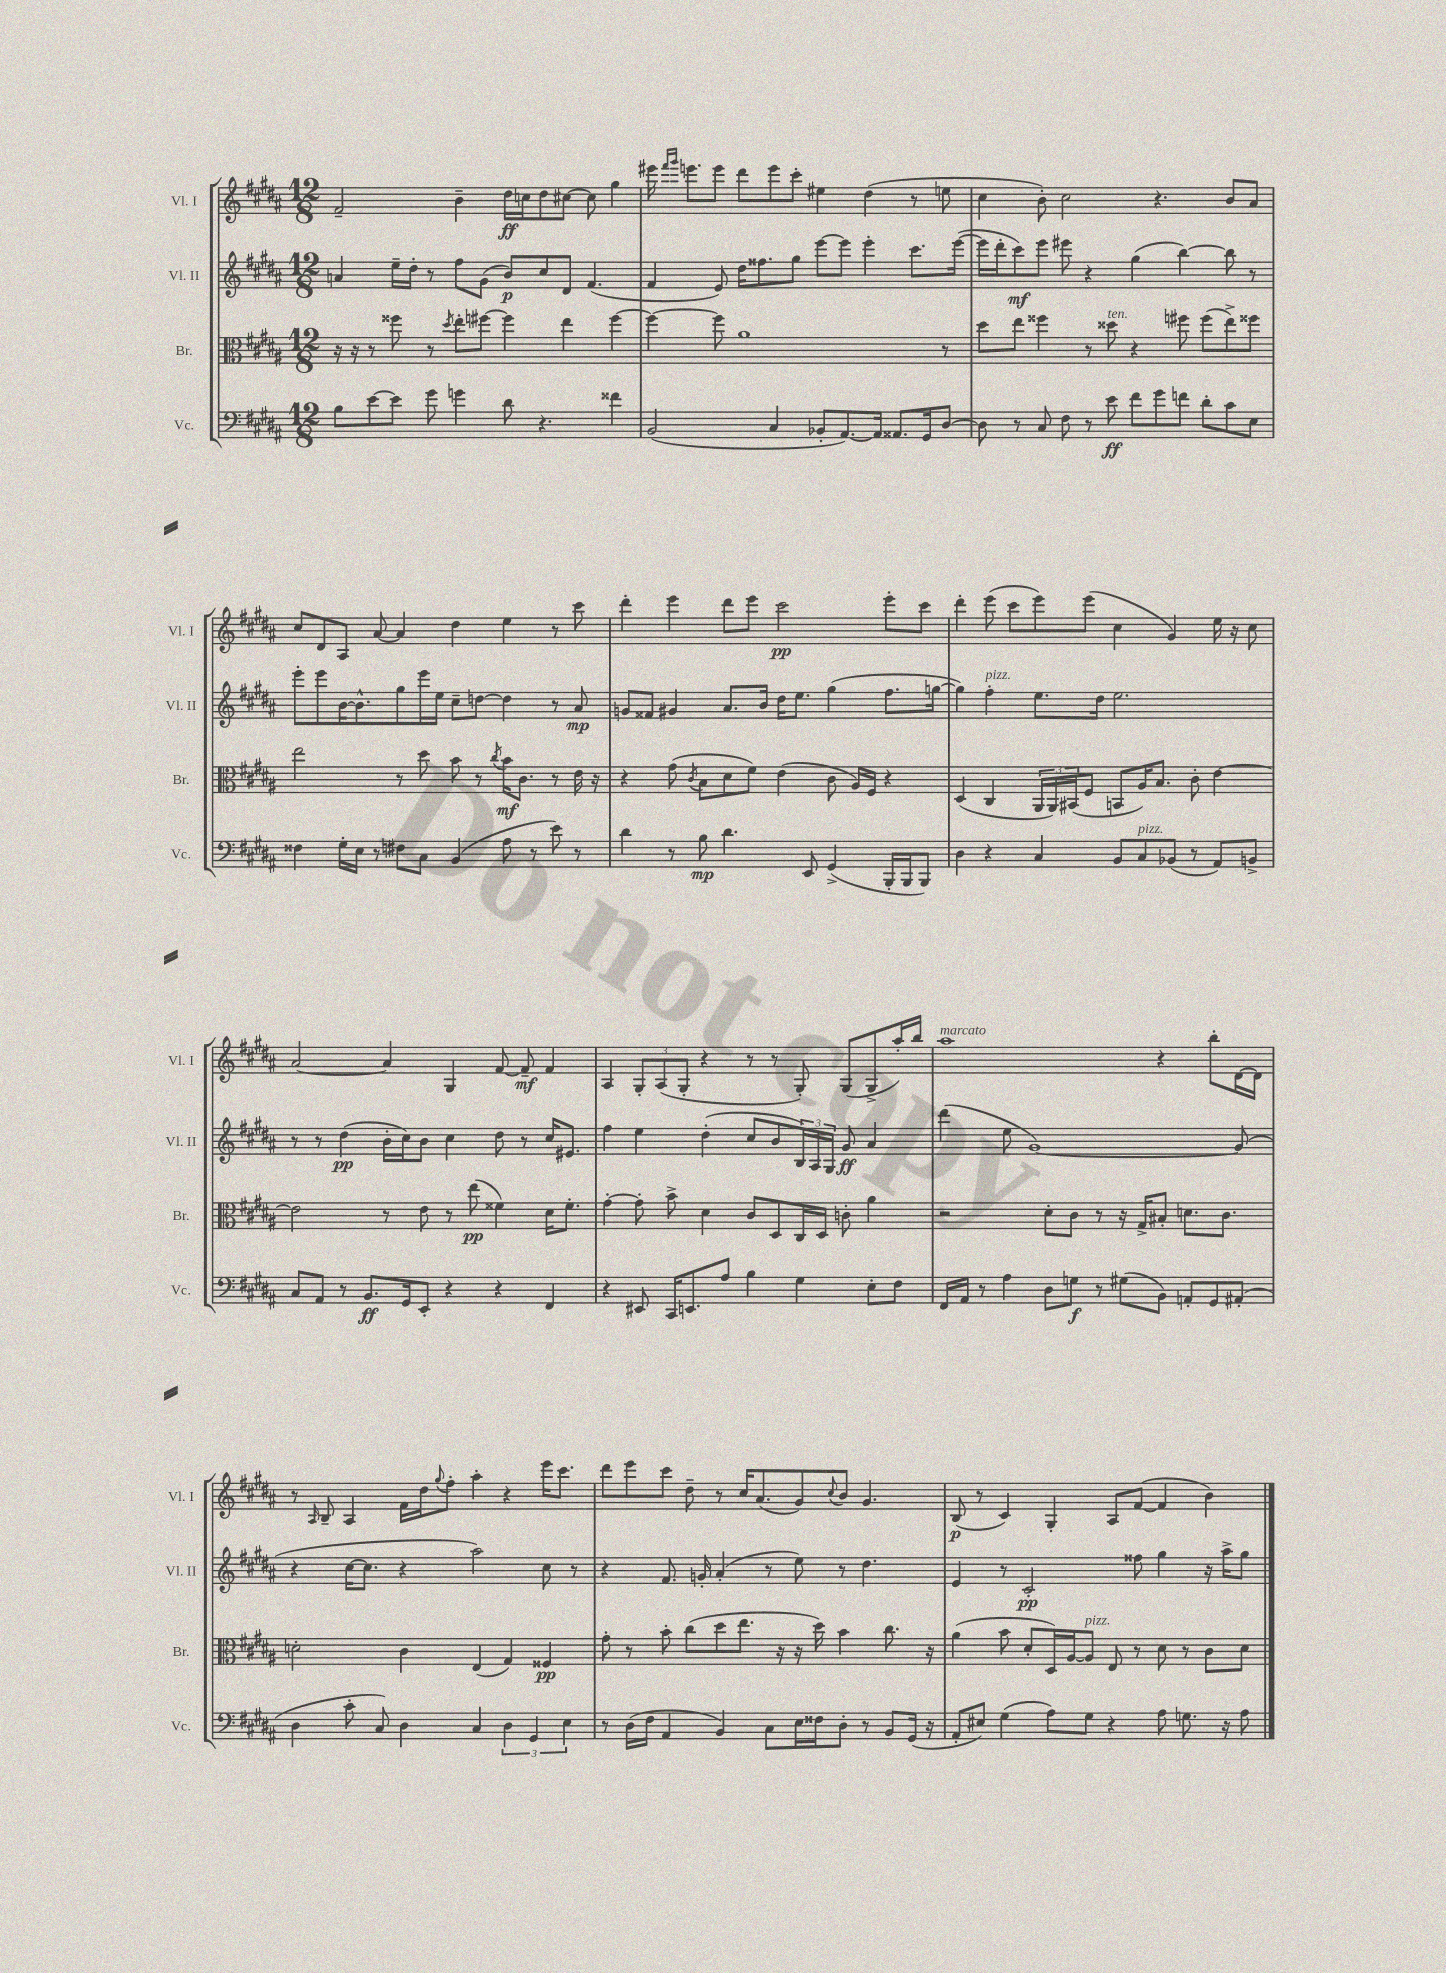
<<
\new StaffGroup <<
\new Staff = "s0" \with { instrumentName = "Vl. I" shortInstrumentName = "Vl. I" } {
    \clef treble \key b \major \numericTimeSignature \time 12/8
    fis'2-- b'4-- dis''16\ff c''16 dis''8 cis''8~ cis''8 gis''4 |
    eis'''16 \grace { fis'''16 gis'''16 } e'''8. e'''8 dis'''8 e'''8 cis'''8-. eis''4 dis''4( r8 e''8 |
    cis''4 b'8-.) cis''2 r4. b'8 ais'8 |
    cis''8 dis'8 ais8 ais'8~ ais'4 dis''4 e''4 r8 cis'''8 |
    dis'''4-. e'''4 dis'''8 e'''8 cis'''2\pp e'''8-. cis'''8 |
    dis'''4-. e'''8( cis'''8 e'''8) e'''8( cis''4 gis'4) e''16 r16 cis''8 |
    ais'2~ ais'4 gis4 fis'8~ fis'8--\mf fis'4 |
    ais4 \tuplet 3/2 { gis8-. ais8( gis8-. } r4 r8 r8 gis8-.) gis8( gis8-> ais''16-.) b''16 |
    ais''1^\markup { \italic "marcato" } r4 b''8-. dis'16~ dis'16 |
    r8 \grace { ais16 } b8-- ais4 fis'16 dis''16 \appoggiatura { gis''8 } fis''8-. ais''4-. r4 e'''16 cis'''8. |
    dis'''8 e'''8 cis'''8 dis''8-- r8 cis''16 ais'8.( gis'8) \appoggiatura { cis''8 } b'8 gis'4. |
    b8\p( r8 cis'4) gis4-. ais8 fis'8~( fis'4 b'4) \bar "|." |
}
\new Staff = "s1" \with { instrumentName = "Vl. II" shortInstrumentName = "Vl. II" } {
    \clef treble \key b \major \numericTimeSignature \time 12/8
    a'4 e''16-- dis''16-. r8 fis''8 gis'8( b'8\p) cis''8 dis'8 fis'4.( |
    fis'4 e'8) dis''16 fisis''8. gis''8 e'''8~ e'''8 e'''4-. cis'''8. e'''16~( |
    e'''16 dis'''16-. cis'''8\mf) e'''8 eis'''8 r4 gis''4( b''4~) b''8 r8 |
    e'''8-. e'''8 b'16~ b'8.-^ gis''8 e'''16 e''16 cis''8-- d''8~ d''4 r8 ais'8\mp |
    g'8 fisis'8 gis'4 ais'8. b'16 dis''16 e''8. gis''4( fis''8. g''16~ |
    g''4) fis''4-.^\markup { \italic "pizz." } e''8. dis''16 e''2. |
    r8 r8 dis''4\pp( b'16-. cis''16) b'8 cis''4 dis''8 r8 cis''16 eis'8. |
    fis''4 e''4 dis''4-.( cis''8 b'8 \tuplet 3/2 { b16) ais16 gis16 } gis'8\ff ais'4 |
    dis'''4( e''8 gis'1~) gis'8( |
    r4 cis''16~ cis''8. r4 ais''2) cis''8 r8 |
    r4 fis'8. g'16-. ais'4-.( r8 e''8) r8 dis''4. |
    e'4 r8 cis'2-.\pp fisis''8 gis''4 r16 ais''16-> gis''8 \bar "|." |
}
\new Staff = "s2" \with { instrumentName = "Br." shortInstrumentName = "Br." } {
    \clef alto \key b \major \numericTimeSignature \time 12/8
    r16 r16 r8 fisis''8 r8 \acciaccatura { dis''8 } e''8-. fis''8~ fis''4 e''4 fis''4~ |
    fis''4~ fis''8 ais'1 r8 |
    dis''8 e''8 fisis''4 r8 disis''8^\markup { \italic "ten." } r4 fis''8 fis''8( e''8->) fisis''8 |
    e''2 r8 dis''8 b'8 r8 \acciaccatura { cis''8 } b'16\mf cis'8. r8 e'16 r16 |
    r4 gis'8( \acciaccatura { cis'8 } b8 dis'8 fis'8) e'4( cis'8 ais16) fis16 r4 |
    dis4( cis4 \tuplet 3/2 { ais,16 ais,16) bis,16( } fis8 b,8 ais16) b8. cis'8-. e'4~ |
    e'2 r8 e'8 r8 e''8\pp( fisis'4) dis'16 fisis'8.-. |
    gis'4~-. gis'8-. b'8-> dis'4 cis'8 dis8 cis16 dis16 c'8-. ais'4 |
    r2 dis'8-. cis'8 r8 r16 gis16-> bis8-. d'8. cis'8. |
    d'2-. cis'4 e4( gis4) fisis4\pp |
    gis'8-. r8 b'8-. cis''8( dis''8 e''8. r16 r16 dis''16) b'4 cis''8. r16 |
    ais'4( b'8 dis'8-. dis16) ais16~ ais8^\markup { \italic "pizz." } e8 r8 dis'8 r8 cis'8 dis'8 \bar "|." |
}
\new Staff = "s3" \with { instrumentName = "Vc." shortInstrumentName = "Vc." } {
    \clef bass \key b \major \numericTimeSignature \time 12/8
    b8 e'8~ e'8 gis'8 g'4 dis'8 r4. fisis'4 |
    b,2( cis4 bes,8-. ais,8.~) ais,16 aisis,8. gis,16 dis8~ |
    dis8 r8 cis8 fis8 r8 e'8\ff fis'8 gis'8 f'8 dis'8-. cis'8 e8 |
    fisis4 gis16-. e16 r8 fis8 cis8 b,4( ais8 r8 e'8) r8 |
    dis'4 r8 b8\mp dis'4. e,8 gis,4->( b,,16-. b,,16 b,,8) |
    dis4 r4 cis4 b,8 cis8^\markup { \italic "pizz." } bes,8( r8 ais,8) b,8-> |
    cis8 ais,8 r8 b,8.\ff gis,16 e,8-. r4 r4 fis,4 |
    r4 eis,8 cis,16 e,8. ais8 b4 gis4 e8-. fis8 |
    fis,16 ais,16 r8 ais4 dis8 g8\f r8 gis8( b,8) a,8-. gis,8 ais,8-.( |
    dis4 cis'8-. cis8) dis4 cis4 \tuplet 3/2 { dis4 gis,4 e4 } |
    r8 dis16( fis16 ais,4 b,4) cis8 e16 fisis16 dis8-. r8 b,8 gis,16( r16 |
    ais,8-. eis8) gis4( ais8) gis8 r4 ais8 g8. r16 ais8 \bar "|." |
}
>>
>>
\layout { \context { \Score \remove "Bar_number_engraver" } }
